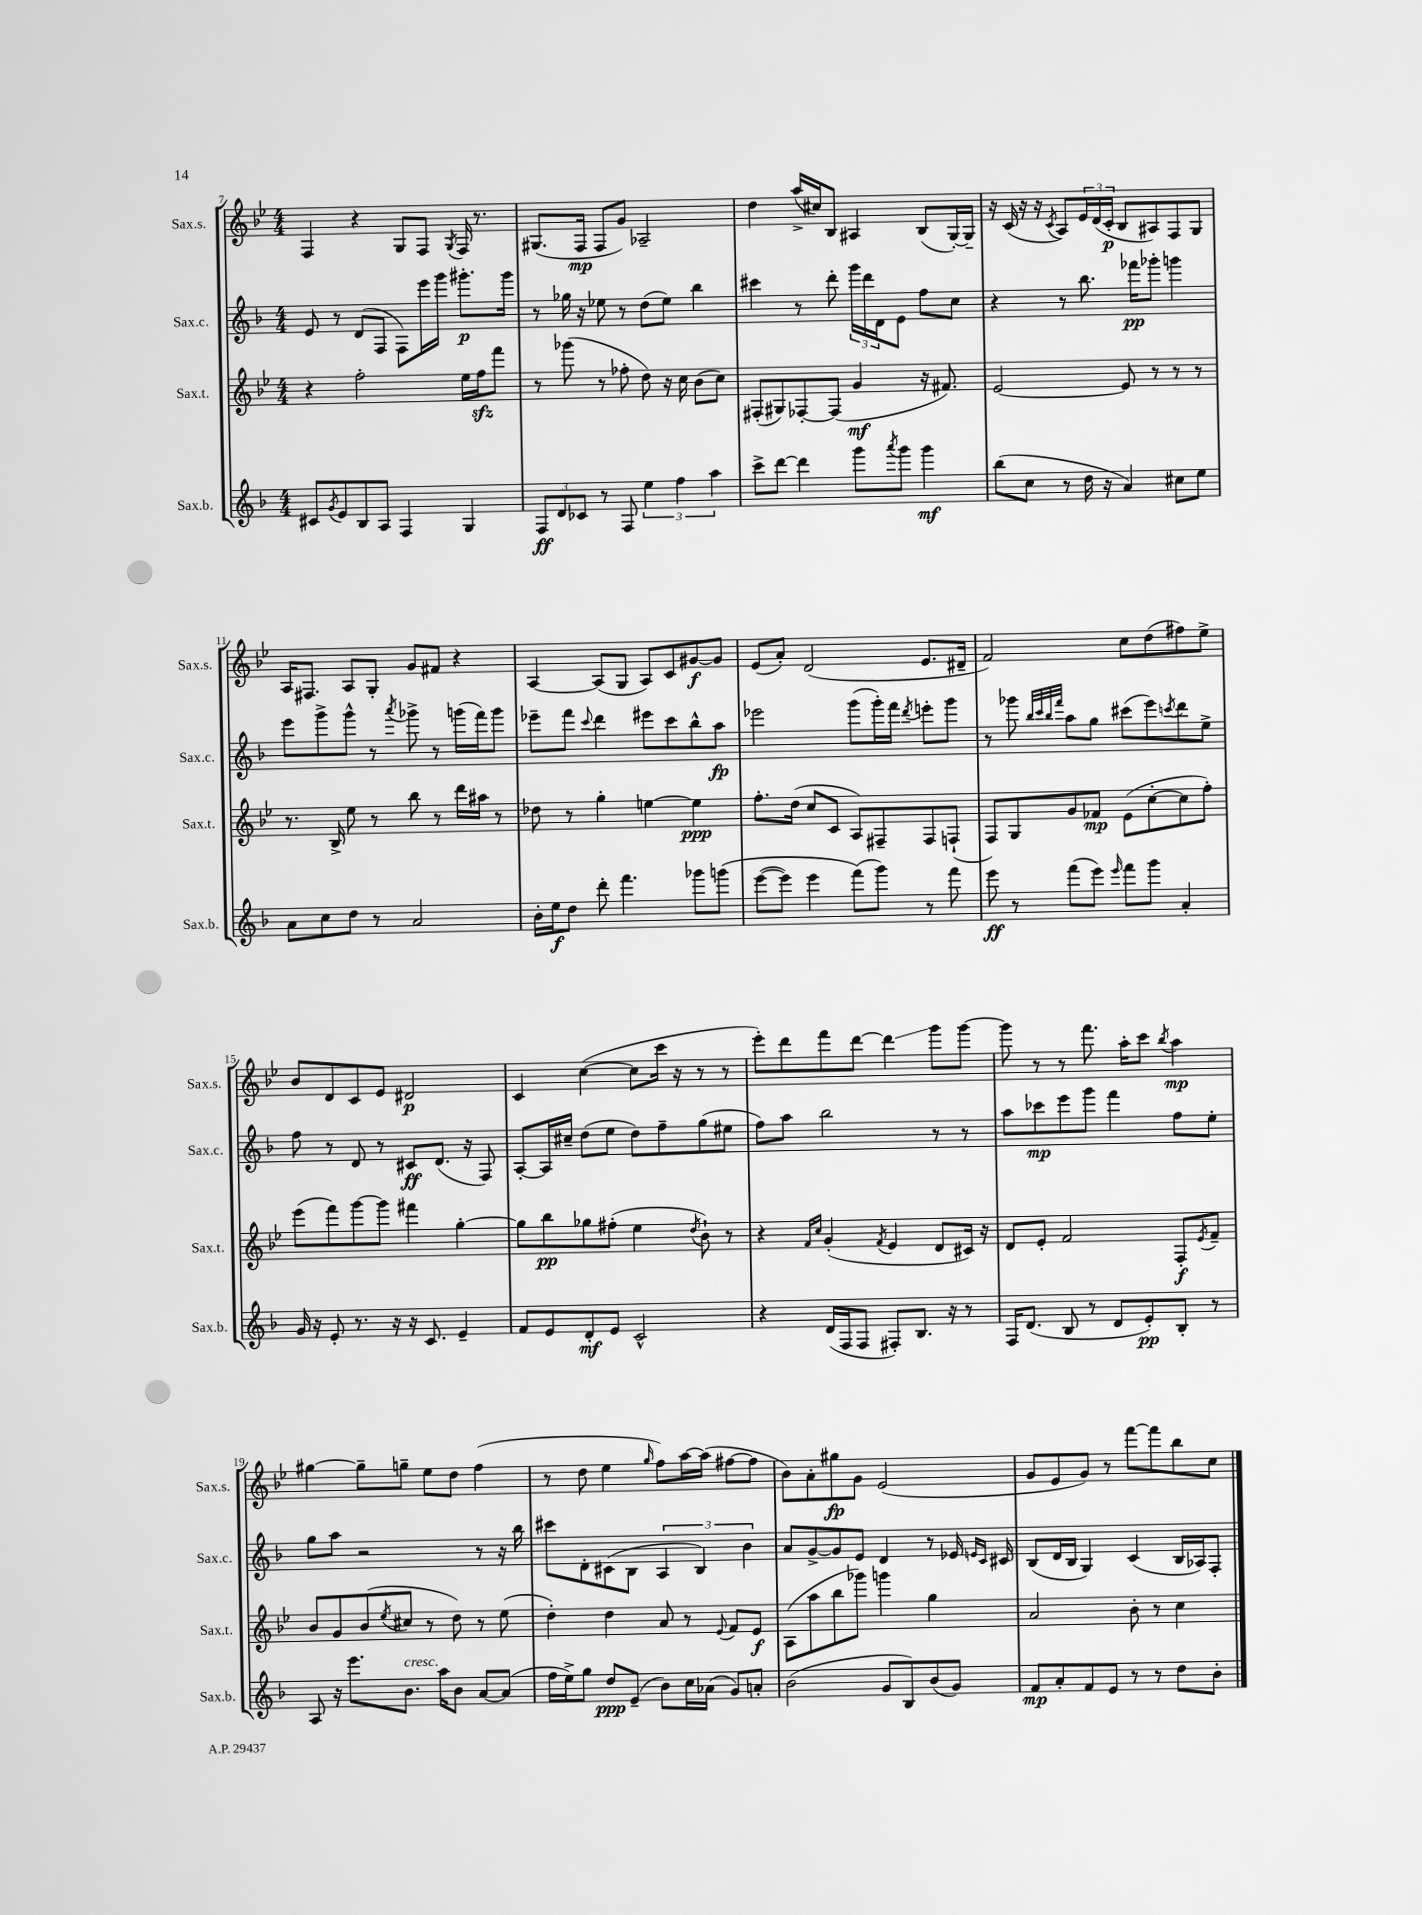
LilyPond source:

<<
\new StaffGroup <<
\new Staff = "s0" \with { instrumentName = "Sax.s." shortInstrumentName = "Sax.s." } {
    \clef treble \key bes \major \numericTimeSignature \time 4/4
    f4 r4 g8 f8 \acciaccatura { g8 } f16 r8. |
    gis8.( f16\mp f8 g'8) aes2-- |
    d''4 a''16->( cis''16) bes8 ais4 bes8( g16~-.) g16-- |
    r16 c'16( r16 r16 \acciaccatura { c'8 } a8) \tuplet 3/2 { ees'16 d'16( c'16-.\p } bes8 ais8) f8 g8 |
    a16 fis8. a8 g8-. g'8 fis'8 r4 |
    a4~ a8( g8 a8) c'8 gis'8~\f gis'8 |
    ees'8( a'8-.) d'2( ees'8. dis'16-- |
    f'2) c''8 d''8( fis''8) ees''8-> |
    bes'8 d'8 c'8 ees'8 dis'2\p |
    c'4 c''4~( c''8 c'''16 r16 r8 r8 |
    ees'''8-.) d'''8 f'''8 d'''8~ d'''4\glissando g'''8 g'''8~ |
    g'''8 r8 r8 f'''8. a''16-. c'''8 \acciaccatura { bes''8 } a''4\mp |
    gis''4~ gis''8-- g''8-- ees''8 d''8 f''4( |
    r8 d''8 ees''4 \grace { g''16 } f''8) a''16~ a''16( fis''8~ fis''8 |
    bes'8) a'8-. gis''8\fp g'8 ees'2( |
    g'8 ees'8 g'8) r8 f'''8~ f'''8 bes''8 c''8 \bar "|." |
}
\new Staff = "s1" \with { instrumentName = "Sax.c." shortInstrumentName = "Sax.c." } {
    \clef treble \key f \major \numericTimeSignature \time 4/4
    e'8 r8 d'8( f8 f8) e'''16 g'''16 gis'''8.-.\p gis'''16 |
    r8 ges''16 r16 ees''8 r8 d''8( ees''8) bes''4 |
    cis'''4 r8 d'''8-. \tuplet 3/2 { g'''16 d'''16 d'16 } e'8 f''8 c''8 |
    r4 r8 bes''8. fes'''16\pp ges'''8-. g'''4 |
    e'''8 g'''8-> g'''8-^ r8 \acciaccatura { a'''8 } ges'''8-> r8 g'''16( f'''16) g'''8 |
    ees'''8-- f'''8 \appoggiatura { c'''8 } d'''4 eis'''8 c'''8 bes''8-^ a''8\fp |
    ees'''2 g'''8( g'''16-.) f'''16 \acciaccatura { d'''8 } e'''8-. g'''8 |
    r8 ges'''8 \grace { bes''32 c'''32 bes''32 f'''32 } a''8 g''8 cis'''8( e'''8) \acciaccatura { c'''8 } d'''8 e''8-> |
    f''8 r8 d'8 r8 cis'8\ff d'8.( r16 f8) |
    a8~-. a16 cis''16-- d''8( e''8 d''8) f''8-- g''8( eis''8 |
    f''8) a''8 bes''2 r8 r8 |
    a''8 ces'''8\mp e'''8 g'''8 f'''4 f''8 e''8-. |
    g''8 a''8 r2 r8 r16 bes''16 |
    cis'''8 d'8-. cis'8( bes8 \tuplet 3/2 { a4 bes4) bes'4 } |
    a'8 g'8~-> g'8 e'8 d'4 r8 ees'16 \grace { e'16 c'16 } cis'16 |
    bes8( d'16 bes16 g4) c'4( bes16 aes16) f8-. \bar "|." |
}
\new Staff = "s2" \with { instrumentName = "Sax.t." shortInstrumentName = "Sax.t." } {
    \clef treble \key bes \major \numericTimeSignature \time 4/4
    r4 f''2-. ees''16 f''16\sfz f'''8 |
    r8 ges'''8( r8 fes''8-. d''8) r16 c''16 bes'8( c''8) |
    fis8-.( gis8) fes8~-. fes8( g'4\mf r16 fis'8.) |
    ees'2~ ees'8 r8 r8 r8 |
    r8. bes16-> ees''8 r8 bes''8 r8 d'''16 ais''16 r8 |
    des''8 r8 g''4-. e''4~ e''4\ppp |
    f''8.-. d''16( c''8 c'8 a8) fis8-- fis8 f8-!( |
    f8) g8 g'8 fes'8\mp ees'8( c''8~-. c''8 f''8-.) |
    ees'''8( f'''8) g'''8~ g'''8 fis'''4 g''4~-. |
    g''8 bes''8\pp ges''8 fis''8-.( ees''4 \acciaccatura { d''8 } bes'8-!) r8 |
    r4 \grace { f'16 c''16 } g'4-.( \acciaccatura { f'8 } ees'4 d'8 cis'16) r16 |
    d'8 ees'8-. f'2 f8-.\f \acciaccatura { ees'8 } f'8-- |
    bes'8 g'8 bes'8( \acciaccatura { ees''8 } cis''8 r8 d''8) r8 ees''8( |
    d''4-.) d''4 a'8 r8 \appoggiatura { ees'8 } f'8 ees'8\f |
    a8( a''8 bes''8 ges'''8) g'''4 g''4 |
    a'2 bes'8-. r8 c''4 \bar "|." |
}
\new Staff = "s3" \with { instrumentName = "Sax.b." shortInstrumentName = "Sax.b." } {
    \clef treble \key f \major \numericTimeSignature \time 4/4
    cis'8 \acciaccatura { g'8 } e'8 bes8 a8 f4 g4 |
    \tuplet 3/2 { f8\ff d'8 ces'8 } r8 f8 \tuplet 3/2 { e''4 f''4 a''4 } |
    c'''8-> d'''8~ d'''4 g'''8 \acciaccatura { a'''8 } g'''8 g'''4\mf |
    bes''8( c''8 r8 d''16 r16 a'4) cis''8 e''8 |
    a'8 c''8 d''8 r8 a'2 |
    bes'16-. e''16\f d''8 d'''8-. f'''4. ges'''8 g'''8\( |
    e'''8~( e'''8) e'''4 f'''8(\) g'''8) r8 f'''8 |
    e'''8\ff r8 f'''8( e'''8) \grace { e'''16 } f'''8 g'''8 a'4-. |
    g'16 r16 e'8-. r8. r16 r16 c'8. e'4-- |
    f'8 e'8 d'8-.\mf e'8 c'2-^ |
    r4 d'16( f16 f8 fis8-.) bes8. r16 r8 |
    f16 d'8.( bes8 r8 d'8 e'8-.\pp) bes8-. r8 |
    a8 r16 e'''8. bes'8.^\markup { \italic "cresc." } a''16 bes'8 a'8~ a'8( |
    f''16 e''16->) g''8 d''8\ppp e'8--( bes'8) c''16 aes'16( g'8) a'8-. |
    bes'2( g'8 bes8) bes'8( g'8) |
    f'8\mp a'8-. f'8 e'8 r8 r8 d''8 bes'8-. \bar "|." |
}
>>
>>
\layout { \context { \Score currentBarNumber = #7 } }
